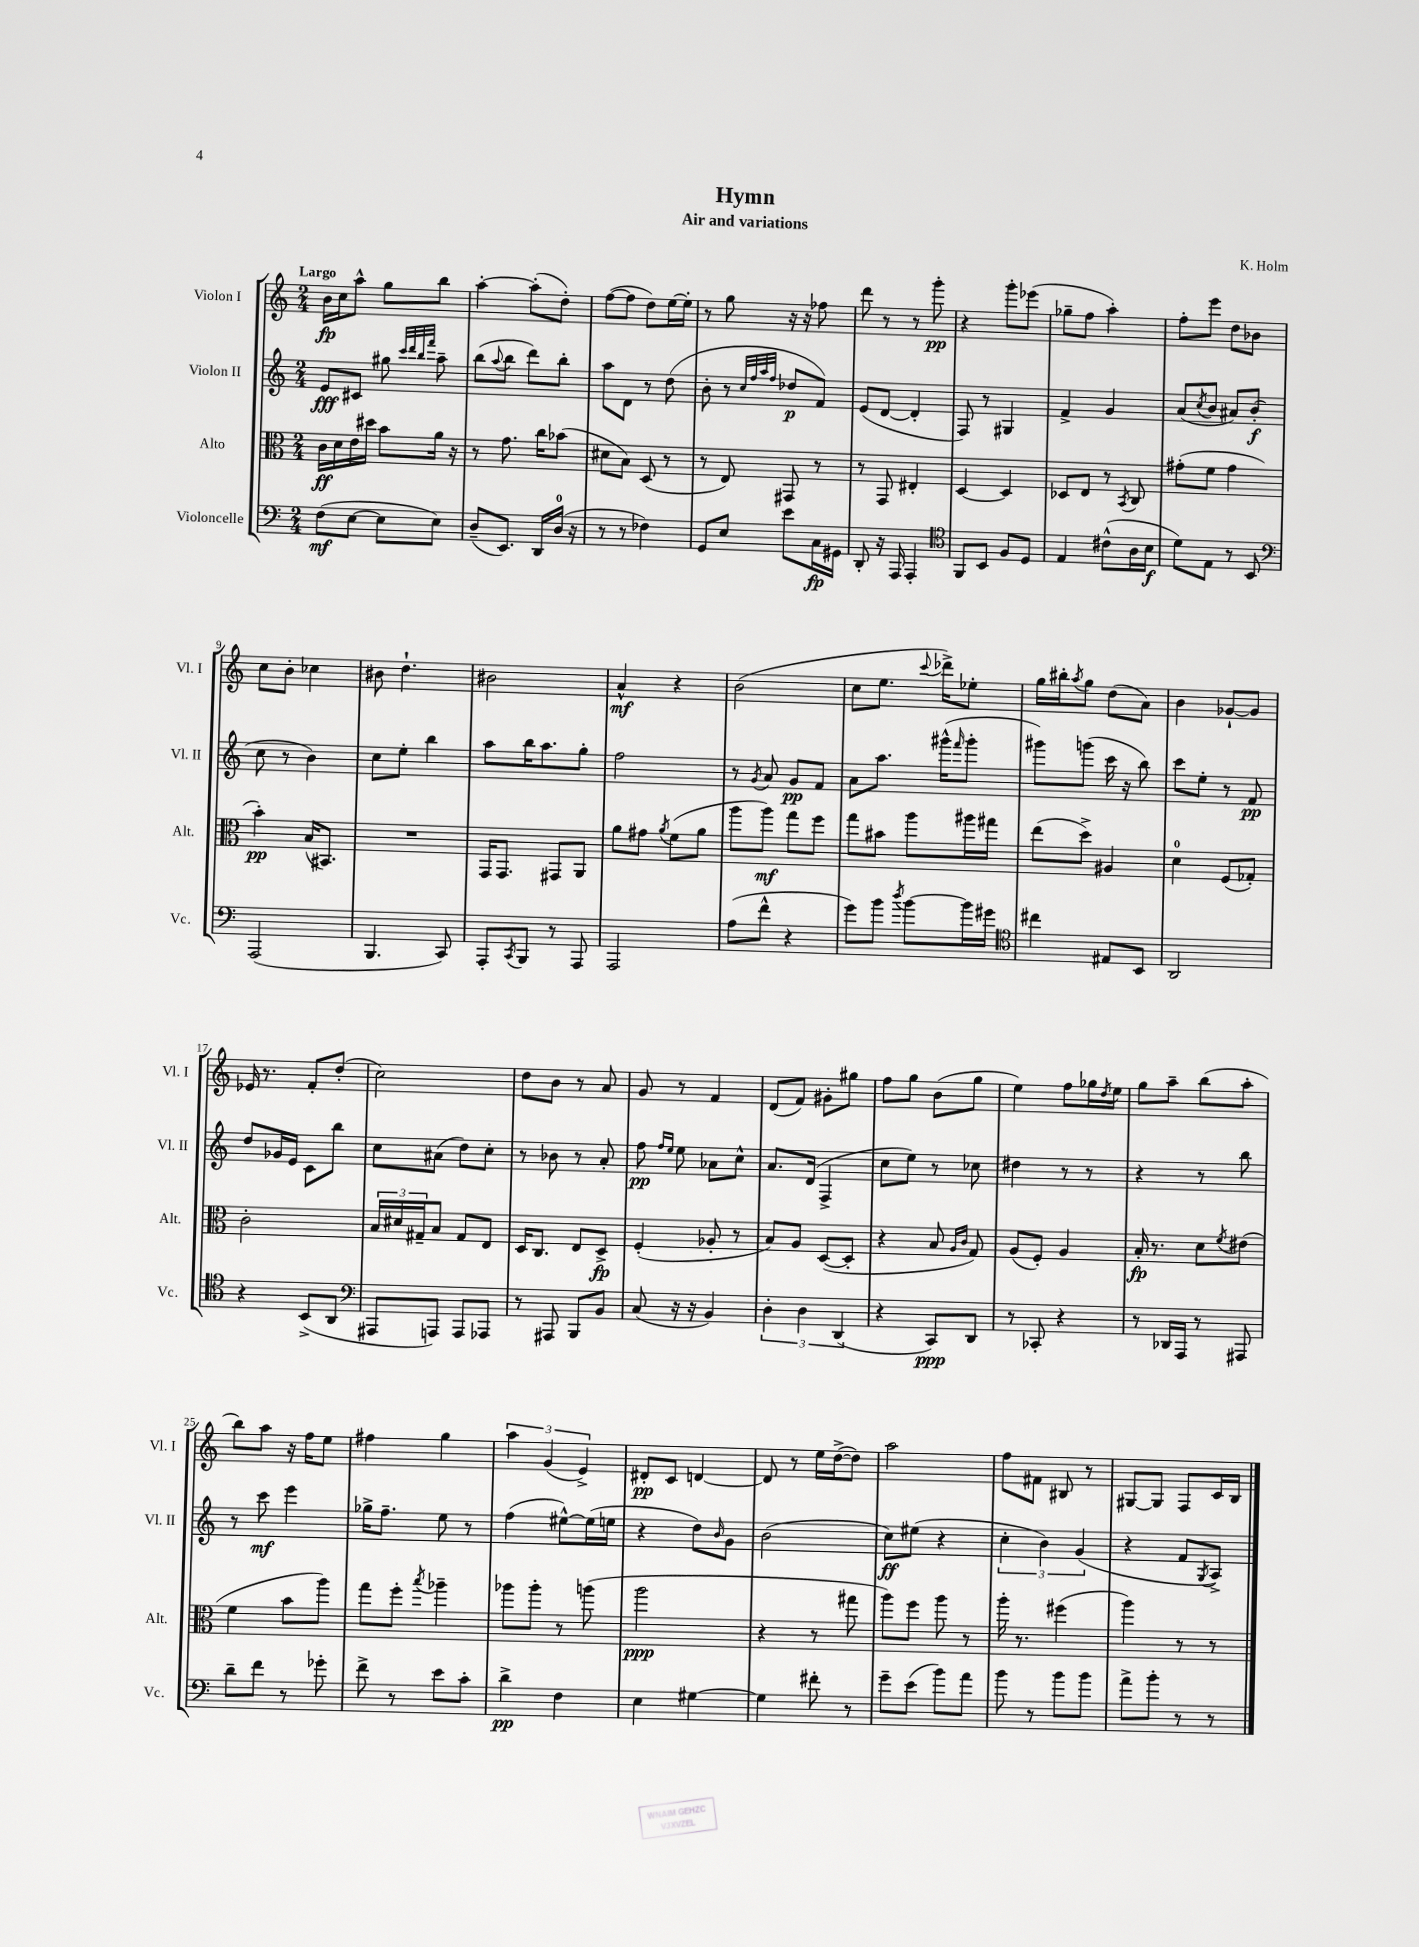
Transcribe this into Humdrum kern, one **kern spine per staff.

**kern	**dynam	**kern	**dynam	**kern	**dynam	**kern	**dynam
*part4	*part4	*part3	*part3	*part2	*part2	*part1	*part1
*staff4	*staff4	*staff3	*staff3	*staff2	*staff2	*staff1	*staff1
*I"Violoncelle	*	*I"Alto	*	*I"Violon II	*	*I"Violon I	*
*I'Vc.	*	*I'Alt.	*	*I'Vl. II	*	*I'Vl. I	*
*clefF4	*	*clefC3	*	*clefG2	*	*clefG2	*
*k[]	*	*k[]	*	*k[]	*	*k[]	*
*M2/4	*	*M2/4	*	*M2/4	*	*M2/4	*
=1	=1	=1	=1	=1	=1	=1	=1
!	!	!	!	!	!	!LO:TX:a:B:t=Largo	!
(8F\L	mf	16c\LL	ff	8e/L	fff	16b\LL	fp
.	.	16d\	.	.	.	16cc\J	.
[8E\J	.	16e\	.	8c#X/J	.	8aa^^\J	.
.	.	16dd#X\JJ	.	.	.	.	.
8E\L]	.	8b\L	.	8gg#X\	.	8gg\L	.
.	.	.	.	32qqccc/LLL	.	.	.
.	.	.	.	32qqddd/	.	.	.
.	.	.	.	32qqbb/	.	.	.
.	.	.	.	32qqfff/JJJ	.	.	.
8E\J)	.	16a\Jk	.	8aa~\	.	8bb\J	.
.	.	16r	.	.	.	.	.
=2	=2	=2	=2	=2	=2	=2	=2
(8D~/L	.	8r	.	(8bb\L	.	[4aa'\	.
.	.	.	.	8qqaa/	.	.	.
8.EE/J)	.	8.g\	.	8bb\J	.	.	.
.	.	.	.	8ddd\L)	.	(8aa'\L]	.
16DD/LL	.	16cc\KL	.	.	.	.	.
(16D/JJ	.	(8b-X\J	.	8bb'\J	.	8dd'\J)	.
16r	.	.	.	.	.	.	.
=3	=3	=3	=3	=3	=3	=3	=3
8r	.	8d#X\L	.	8aa\L	.	([8ff\L	.
8r	.	8B\J)	.	8d\J	.	8ff\J]	.
4F-X\)	.	(8D/	.	8r	.	8dd\L)	.
.	.	8r	.	(8dd\	.	[16ee\L	.
.	.	.	.	.	.	16ee'\JJ]	.
=4	=4	=4	=4	=4	=4	=4	=4
8GG/L	.	8r	.	8b'\	.	8r	.
8E/J	.	8E/)	.	8r	.	8gg\	.
.	.	.	.	32qqcc/LLL	.	.	.
.	.	.	.	32qqff/	.	.	.
.	.	.	.	32qqaa/	.	.	.
.	.	.	.	32qqff/JJJ	.	.	.
8e\L	.	8GG#X/	.	8dd-X/L	p	16r	.
.	.	.	.	.	.	16r	.
16C\L	fp	8r	.	8f/J)	.	8ff-X\	.
16GG#X\JJ	.	.	.	.	.	.	.
=5	=5	=5	=5	=5	=5	=5	=5
8DD'/	.	8r	.	(8e/L	.	8ddd\	.
16r	.	8GG/	.	[8d/J	.	8r	.
16AAA/	.	.	.	.	.	.	.
4AAA'/	.	4E#X'/	.	4d'/]	.	8r	.
.	.	.	.	.	.	8ggg'\	pp
=6	=6	=6	=6	=6	=6	=6	=6
*clefC4	*	*	*	*	*	*	*
8FF/L	.	[4D/	.	8F/)	.	4r	.
8BB/J	.	.	.	8r	.	.	.
8F/L	.	4D/]	.	4G#X/	.	8ggg'\L	.
8D/J	.	.	.	.	.	(8eee-X\J	.
=7	=7	=7	=7	=7	=7	=7	=7
4E/	.	8D-X/L	.	4f^/	.	8gg-X~\L	.
.	.	8E/J	.	.	.	8ff\J	.
(8c#X^^\L	.	8r	.	4g/	.	4aa'\)	.
.	.	8qBB/	.	.	.	.	.
16A\L	.	8C/	.	.	.	.	.
16B\JJ	f	.	.	.	.	.	.
=8	=8	=8	=8	=8	=8	=8	=8
8d\L)	.	(8g#X'\L	.	(8a/L	.	8ff'\L	.
.	.	.	.	8qcc/	.	.	.
8E\J	.	8f\J	.	8b/J	.	8eee\J	.
8r	.	4g#\	.	8a#X/L)	.	8dd\L	.
8BB/	.	.	.	(8b'/J	f	8b-X\J	.
!!LO:LB:g=z
=9	=9	=9	=9	=9	=9	=9	=9
*clefF4	*	*	*	*	*	*	*
(2AAA/	.	4b'\)	pp	8cc\	.	8cc\L	.
.	.	.	.	8r	.	8b'\J	.
.	.	(16B/KL	.	4b\)	.	4cc-X\	.
.	.	8.BB#X/J)	.	.	.	.	.
=10	=10	=10	=10	=10	=10	=10	=10
4.BBB/	.	2r	.	8cc\L	.	8b#X\	.
.	.	.	.	8ee'\J	.	4.dd`\	.
.	.	.	.	4bb\	.	.	.
8CC/)	.	.	.	.	.	.	.
=11	=11	=11	=11	=11	=11	=11	=11
8AAA'/L	.	16GG/KL	.	8aa\L	.	2b#X\	.
.	.	8.GG/J	.	.	.	.	.
8qCC/	.	.	.	.	.	.	.
8BBB/J	.	.	.	16bb\K	.	.	.
.	.	.	.	8.aa\	.	.	.
8r	.	8GG#X/L	.	.	.	.	.
8AAA/	.	8AA/J	.	8gg'\J	.	.	.
=12	=12	=12	=12	=12	=12	=12	=12
2AAA/	.	8a\L	.	2ff\	.	4a^^/	mf
.	.	8g#X\J	.	.	.	.	.
.	.	8qa/	.	.	.	.	.
.	.	(8f\L	.	.	.	4r	.
.	.	8a\J	.	.	.	.	.
=13	=13	=13	=13	=13	=13	=13	=13
(8A\L	.	8aa\L	.	8r	.	(2b\	.
.	.	.	.	8qg/	.	.	.
8f^^\J	.	8aa\J)	mf	8a/	.	.	.
4r	.	8gg\L	.	8g/L	pp	.	.
.	.	8ff\J	.	8f/J	.	.	.
=14	=14	=14	=14	=14	=14	=14	=14
8g\L)	.	8gg\L	.	8a\L	.	8cc\L	.
8b\J	.	8b#X\J	.	8.aa\J	.	8.ee\J	.
8qdd/	.	.	.	.	.	.	.
[8b\L	.	8aa\L	.	.	.	.	.
.	.	.	.	.	.	8qqccc/	.
.	.	.	.	(16ggg#X^^\KL	.	16ddd-X^\KL)	.
.	.	.	.	16qqfff/	.	.	.
16b\L]	.	16aa#X\L	.	8ggg#'\J	.	8ee-X'\J	.
16g#X\JJ	.	16gg#X\JJ	.	.	.	.	.
=15	=15	=15	=15	=15	=15	=15	=15
*clefC4	*	*	*	*	*	*	*
4cc#X\	.	(8ee\L	.	8ggg#X\L)	.	16gg\LL	.
.	.	.	.	.	.	16bb#X'\J	.
.	.	.	.	.	.	8qaa/	.
.	.	8dd^\J)	.	(8gggn\J	.	8gg\J	.
8E#X/L	.	4A#X/	.	16ccc\	.	(8dd\L	.
.	.	.	.	16r	.	.	.
8BB/J	.	.	.	8bb\)	.	8a\J)	.
=16	=16	=16	=16	=16	=16	=16	=16
2AA/	.	4d\	.	8ccc\L	.	4b\	.
.	.	.	.	8ee'\J	.	.	.
.	.	(8F/L	.	8r	.	[8g-X`/L	.
.	.	8G-X'/J)	.	8f/	pp	8g-/J]	.
!!LO:LB:g=z
=17	=17	=17	=17	=17	=17	=17	=17
4r	.	2c'\	.	8dd/L	.	16e-X/	.
.	.	.	.	.	.	8.r	.
.	.	.	.	16g-X/L	.	.	.
.	.	.	.	16e/JJ	.	.	.
(8BB^/L	.	.	.	8c\L	.	8f'/L	.
8AA/J	.	.	.	8bb\J	.	(8dd'/J	.
=18	=18	=18	=18	=18	=18	=18	=18
*clefF4	*	*	*	*	*	*	*
8AAA#X/L	.	24B/LL	.	8cc\L	.	2cc\)	.
.	.	24d#X/	.	.	.	.	.
.	.	24G#X~/J	.	.	.	.	.
8AAAn/J)	.	8B/J	.	(8a#X\J	.	.	.
8AAA/L	.	8G#/L	.	8dd\L)	.	.	.
8AAA-X/J	.	8E/J	.	8cc'\J	.	.	.
=19	=19	=19	=19	=19	=19	=19	=19
8r	.	16D/KL	.	8r	.	8dd\L	.
.	.	8.C/J	.	.	.	.	.
8AAA#X/	.	.	.	8b-X\	.	8b\J	.
8BBB/L	.	8E/L	.	8r	.	8r	.
8BB/J	.	8D^/J	fp	8a'/	.	8a/	.
=20	=20	=20	=20	=20	=20	=20	=20
(8C/	.	(4F'/	.	8ff\	pp	8g/	.
.	.	.	.	16qqff/LL	.	.	.
.	.	.	.	16qqee/JJ	.	.	.
16r	.	.	.	8ee\	.	8r	.
16r	.	.	.	.	.	.	.
4BB/)	.	8A-X'/	.	8a-X\L	.	4f/	.
.	.	8r	.	8cc^^\J	.	.	.
=21	=21	=21	=21	=21	=21	=21	=21
6D'\	.	8B/L)	.	8.a/L	.	(8d/L	.
.	.	8A/J	.	.	.	8f/J)	.
6D\	.	.	.	.	.	.	.
.	.	.	.	(16d/Jk	.	.	.
.	.	([8D/L	.	4F^/	.	8g#X'\L	.
(6DD/	.	.	.	.	.	.	.
.	.	8D'/J]	.	.	.	8gg#X\J	.
=22	=22	=22	=22	=22	=22	=22	=22
4r	.	4r	.	8cc\L	.	8ff\L	.
.	.	.	.	8ee\J)	.	8gg\J	.
8CC/L)	ppp	8B/	.	8r	.	(8b\L	.
.	.	16qqA/LL	.	.	.	.	.
.	.	16qqc/JJ	.	.	.	.	.
8DD/J	.	8G/)	.	8cc-X\	.	8gg\J	.
=23	=23	=23	=23	=23	=23	=23	=23
8r	.	(8A/L	.	4dd#X\	.	4ee\)	.
8CC-X'/	.	8F'/J)	.	.	.	.	.
4r	.	4A/	.	8r	.	8ff\L	.
.	.	.	.	8r	.	16gg-X\L	.
.	.	.	.	.	.	8qdd/	.
.	.	.	.	.	.	16ee\JJ	.
=24	=24	=24	=24	=24	=24	=24	=24
8r	.	16B'/	fp	4r	.	8gg\L	.
.	.	8.r	.	.	.	.	.
16DD-X/LL	.	.	.	.	.	8aa~\J	.
16AAA/JJ	.	.	.	.	.	.	.
8r	.	8d\L	.	8r	.	(8bb\L	.
.	.	8qf/	.	.	.	.	.
8AAA#X/	.	(8e#X\J	.	8bb\	.	8aa'\J	.
!!LO:LB:g=z
=25	=25	=25	=25	=25	=25	=25	=25
8d~\L	.	4f\	.	8r	.	8bb\L)	.
8f\J	.	.	.	8ccc\	mf	8aa\J	.
8r	.	8b\L	.	4eee\	.	16r	.
.	.	.	.	.	.	16ff\KL	.
8g-X'\	.	8aa\J)	.	.	.	8ee\J	.
=26	=26	=26	=26	=26	=26	=26	=26
8f^\	.	8gg\L	.	16gg-X^\KL	.	4ff#X\	.
.	.	.	.	8.ff~\J	.	.	.
8r	.	8ff'\J	.	.	.	.	.
.	.	8qbb/	.	.	.	.	.
8e\L	.	4aa-X~\	.	8ee\	.	4gg\	.
8c'\J	.	.	.	8r	.	.	.
=27	=27	=27	=27	=27	=27	=27	=27
4d^\	pp	8aa-X\L	.	(4ff\	.	6aa\	.
.	.	8aa-'\J	.	.	.	.	.
.	.	.	.	.	.	(6g/	.
4F\	.	8r	.	[8ee#X^^\L)	.	.	.
.	.	.	.	.	.	6e^/)	.
.	.	(8aan\	.	(16ee#\L]	.	.	.
.	.	.	.	16een\JJ	.	.	.
=28	=28	=28	=28	=28	=28	=28	=28
4E\	.	2aa\	ppp	4r	.	8d#X'/L	pp
.	.	.	.	.	.	8c/J	.
[4G#X\	.	.	.	8dd\L)	.	[4dn/	.
.	.	.	.	16qqb/	.	.	.
.	.	.	.	8g\J	.	.	.
=29	=29	=29	=29	=29	=29	=29	=29
4G#\]	.	4r	.	(2b\	.	8d/]	.
.	.	.	.	.	.	8r	.
8f#X'\	.	8r	.	.	.	16ee\LL	.
.	.	.	.	.	.	([16dd^\J	.
8r	.	8gg#X\	.	.	.	8dd\J])	.
=30	=30	=30	=30	=30	=30	=30	=30
8g~\L	.	8aa\L)	.	8cc\L)	ff	2aa\	.
(8e\J	.	8ff\J	.	(8ee#X\J	.	.	.
8b\L)	.	8aa\	.	4r	.	.	.
8a\J	.	8r	.	.	.	.	.
=31	=31	=31	=31	=31	=31	=31	=31
8b\	.	16aa'\	.	6cc'\	.	8ff\L	.
.	.	8.r	.	.	.	.	.
8r	.	.	.	.	.	8f#X\J	.
.	.	.	.	6b\)	.	.	.
8b\L	.	(4ff#X\	.	.	.	8B#X/	.
.	.	.	.	(6g/	.	.	.
8b\J	.	.	.	.	.	8r	.
=32	=32	=32	=32	=32	=32	=32	=32
8a^\L	.	4aa\)	.	4r	.	[8G#X/L	.
8b'\J	.	.	.	.	.	8G#/J]	.
8r	.	8r	.	8f/L	.	8F/L	.
.	.	.	.	8qG/	.	.	.
8r	.	8r	.	8A^/J)	.	16c/L	.
.	.	.	.	.	.	16B/JJ	.
==	==	==	==	==	==	==	==
*-	*-	*-	*-	*-	*-	*-	*-
